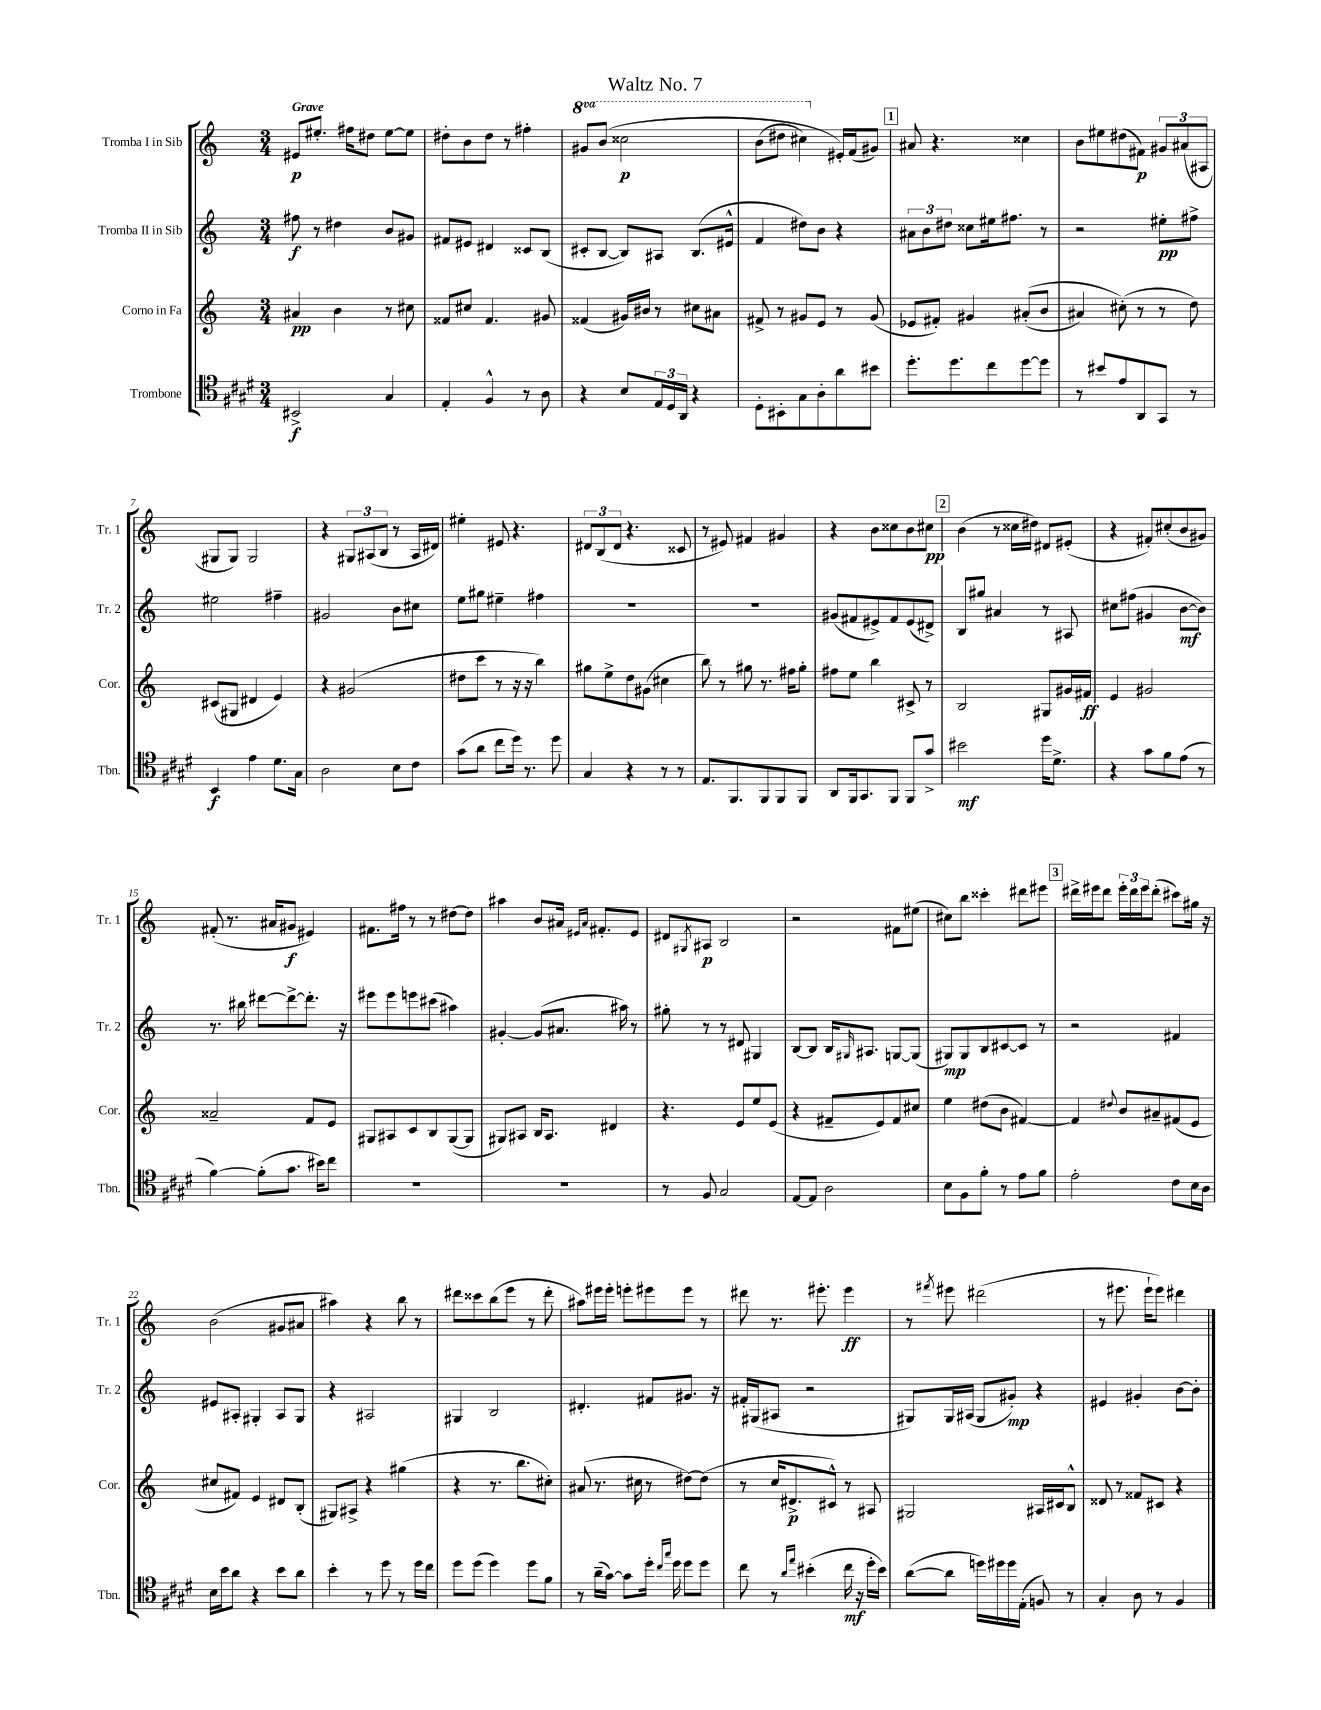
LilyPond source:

\header { title = "Waltz No. 7" }
<<
\new StaffGroup <<
\new Staff = "s0" \with { instrumentName = "Tromba I in Sib" shortInstrumentName = "Tr. 1" } {
    \clef treble \key c \major \numericTimeSignature \time 3/4 \set Staff.ottavationMarkups = #ottavation-simple-ordinals \tempo "Grave"
    eis'8\p eis''8.-. fis''16 dis''8 eis''8~ eis''8 |
    dis''8-. b'8 dis''8 r8 fis''4-. |
    \ottava #1 gis''8 b''8\( cisis'''2\p |
    b''8( dis'''8 cis'''4) \ottava #0 eis'16-.\) f'16( gis'8) |
    \mark \markup { \box "1" } ais'8 r4. cisis''4 |
    b'8 eis''8 dis''8( fis'8\p) \tuplet 3/2 { gis'8 ais'8( ais8 } |
    gis8 gis8) gis2 |
    r4 \tuplet 3/2 { gis8 ais8( b8 } r8 ais16 dis'16) |
    eis''4-. eis'8 r4. |
    \tuplet 3/2 { dis'8 b8( dis'8 } r4. cisis'8 |
    r8 eis'8) fis'4 gis'4 |
    r4 b'8 cisis''8 b'8 cis''8\pp |
    \mark \markup { \box "2" } b'4( r8 cisis''16 dis''16) dis'8 eis'8-.( |
    r4 fis'8-.) cis''8-.( b'8 gis'8) |
    fis'8-.( r8. ais'16 gis'8\f eis'4) |
    fis'8. fis''16 r8 r8 dis''8~ dis''8 |
    ais''4 b'8 ais'16 \grace { eis'16 ais'16 } fis'8.-. eis'8 |
    dis'8 \acciaccatura { gis8 } ais8\p b2 |
    r2 fis'8 eis''8( |
    cis''8) b''8 cisis'''4-. dis'''8 eis'''8 |
    \mark \markup { \box "3" } dis'''16-> eis'''16 dis'''8 \tuplet 3/2 { eis'''16-. dis'''16 eis'''16 } dis'''8-.( cis'''8) gis''16 r16 |
    b'2( gis'8 ais'8 |
    ais''4) r4 b''8 r8 |
    dis'''8 cisis'''8 b''8( e'''8 r8 dis'''8-. |
    ais''8) eis'''16 eis'''16-. e'''8-. eis'''8 eis'''8 r8 |
    dis'''8 r8. eis'''8.-. eis'''4\ff |
    r8 \acciaccatura { fis'''8 } eis'''8 dis'''2( |
    r8 eis'''8. eis'''16-! eis'''8) dis'''4 \bar "|." |
}
\new Staff = "s1" \with { instrumentName = "Tromba II in Sib" shortInstrumentName = "Tr. 2" } {
    \clef treble \key c \major \numericTimeSignature \time 3/4
    fis''8\f r8 dis''4 b'8 gis'8 |
    fis'8 eis'8 dis'4 cisis'8 b8( |
    cis'8-. b8~ b8) ais8 b8.( eis'16-^ |
    f'4 dis''8) b'8 r4 |
    \mark \markup { \box "1" } \tuplet 3/2 { ais'8 b'8 dis''8 } cisis''8 eis''16 fis''8. r8 |
    r2 eis''8-.\pp fis''8-> |
    eis''2 fis''4-- |
    gis'2 b'8 cis''8 |
    e''8 gis''8 eis''4-- fis''4 |
    R2. |
    R2. |
    gis'8( fis'8 eis'8->) fis'8 eis'8( dis'8->) |
    \mark \markup { \box "2" } b8 gis''8 ais'4 r8 ais8 |
    cis''8 fis''8( gis'4 b'8~\mf b'8) |
    r8. bis''16 dis'''8~ dis'''8~-> dis'''8.-. r16 |
    eis'''8 eis'''8 e'''8 cis'''8( ais''4) |
    gis'4~-. gis'8( ais'8. ais''16) r8 |
    gis''8-. r8 r8 dis'8 gis4 |
    b8~ b8 b16 \grace { gis16 } ais8. g8~ g8( |
    gis8\mp) gis8 b8 cis'8~ cis'8 r8 |
    \mark \markup { \box "3" } r2 fis'4 |
    eis'8 ais8-. gis4-. ais8 gis8 |
    r4 ais2 |
    gis4 b2 |
    dis'4.-. fis'8 gis'8. r16 |
    fis'16-. gis16( ais8 r2 |
    gis8) gis16 ais16( gis8 gis'8-.\mp) r4 |
    eis'4 gis'4-. b'8~ b'8-. \bar "|." |
}
\new Staff = "s2" \with { instrumentName = "Corno in Fa" shortInstrumentName = "Cor." } {
    \clef treble \key c \major \numericTimeSignature \time 3/4
    ais'4\pp b'4 r8 cis''8 |
    fisis'8 cis''8 fisis'4. gis'8 |
    fisis'4( gis'16) bis'16 r8 cis''8 ais'8 |
    fis'8-> r8 gis'8 e'8 r8 gis'8( |
    \mark \markup { \box "1" } ees'8 fis'8-.) gis'4 ais'8-.(\( b'8 |
    ais'4) cis''8-.(\) r8 r8 d''8) |
    cis'8( gis8 dis'4 e'4) |
    r4 gis'2( |
    dis''8 c'''8 r8 r16 r16 b''4) |
    gis''8 e''8-> d''8 gis'8( cis''4 |
    b''8) r8 gis''8 r8. fis''16 gis''8-. |
    fis''8 e''8 b''4 cis'8-> r8 |
    \mark \markup { \box "2" } b2 gis8 gis'16 fis'16\ff |
    e'4 gis'2 |
    aisis'2-- f'8 e'8 |
    gis8 ais8 c'8 b8 gis8~( gis8 |
    gis8) ais8 b16 ais8. dis'4 |
    r4. e'8 e''8 e'8( |
    r4 fis'8-- e'8) fis'8 cis''8 |
    e''4 dis''8( b'8 fis'4~) |
    \mark \markup { \box "3" } fis'4 \appoggiatura { dis''8 } b'8 ais'8-- fis'8( e'8 |
    cis''8 fis'8) e'4 dis'8 b8-.( |
    gis8) ais8-> r4 gis''4( |
    r4 r8. b''8. cis''8-.) |
    ais'8( r8. cis''16 r8 dis''8~) dis''8( |
    r8 c''16 dis'8.->\p cis'8-^) r8 ais8 |
    gis2 ais16 cis'16 b8-^ |
    disis'8 r8 fisis'8 cis'8 r4 \bar "|." |
}
\new Staff = "s3" \with { instrumentName = "Trombone" shortInstrumentName = "Tbn." } {
    \clef tenor \key e \major \numericTimeSignature \time 3/4
    bis,2->\f gis4 |
    e4-. fis4-^ r8 a8 |
    r4 b8 \tuplet 3/2 { e16 dis16 a,16 } r4 |
    dis8-. bis,8-. gis8 a8-. a'8 bis'8 |
    \mark \markup { \box "1" } dis''8.-. dis''8. cis''8 dis''8~ dis''8 |
    r8 bis'8 e'8 a,8 gis,8 r8 |
    b,4\f e'4 dis'8. gis16 |
    a2 b8 cis'8 |
    gis'8( a'8 cis''8 dis''16) r8. dis''8 |
    gis4 r4 r8 r8 |
    e8. fis,8. fis,8 fis,8 fis,8 |
    a,8 fis,16 gis,8. fis,8 fis,8 gis'8-> |
    \mark \markup { \box "2" } bis'2\mf dis''16 dis'8.-> |
    r4 gis'8 fis'8 e'8( r8 |
    fis'4~) fis'8-.( gis'8. bis'16) cis''8 |
    R2. |
    R2. |
    r8 fis8 gis2 |
    e8~ e8 a2 |
    b8 fis8 fis'8-. r8 e'8 fis'8 |
    \mark \markup { \box "3" } e'2-. cis'8 b16 a16 |
    b16 b'16 a'8 r4 b'8 a'8 |
    b'4-. r8 dis''8 r8 dis''16 cis''16 |
    dis''8 dis''8( dis''4) dis''8 fis'8 |
    r8 a'16--( gis'16~) gis'8 dis''16-. \grace { cis''16 gis''16 } dis''16 dis''8 dis''8 |
    cis''8 r8 \grace { a'16 e''16 } bis'4-.( cis''16\mf r16 dis''16-. bis'16) |
    a'8~( a'8 d''16) dis''16 dis''16 e16-.( f8) r8 |
    gis4-. a8 r8 fis4 \bar "|." |
}
>>
>>
